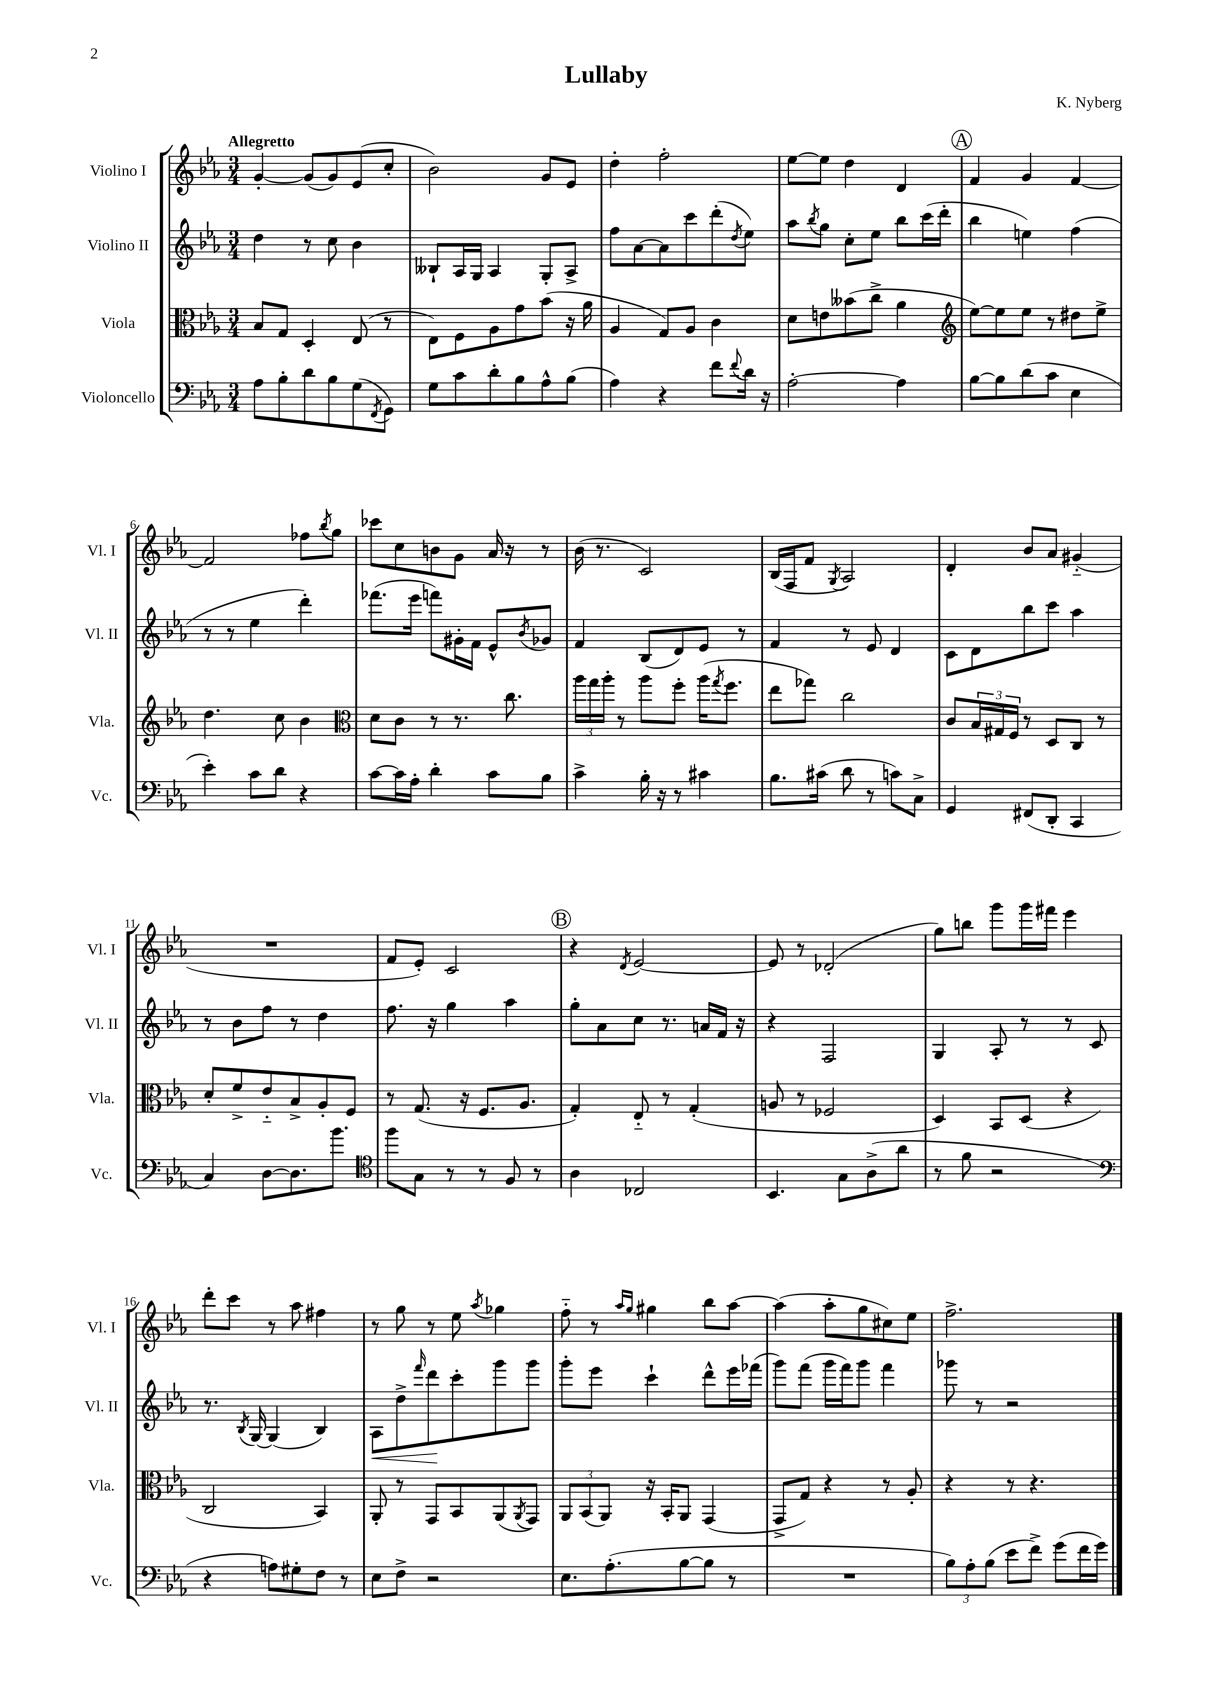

**kern	**kern	**kern	**dynam	**kern
*part4	*part3	*part2	*part2	*part1
*staff4	*staff3	*staff2	*staff2	*staff1
*I"Violoncello	*I"Viola	*I"Violino II	*	*I"Violino I
*I'Vc.	*I'Vla.	*I'Vl. II	*	*I'Vl. I
*clefF4	*clefC3	*clefG2	*	*clefG2
*k[b-e-a-]	*k[b-e-a-]	*k[b-e-a-]	*	*k[b-e-a-]
*M3/4	*M3/4	*M3/4	*	*M3/4
=1	=1	=1	=1	=1
!	!	!	!	!LO:TX:a:B:t=Allegretto
8A-\L	8B-/L	4dd\	.	[4g'/
8B-'\	8G/J	.	.	.
8d\	4D'/	8r	.	(8g/L]
8B-\	.	8cc\	.	8g/)
(8G\	(8E-/	4b-\	.	(8e-/
8qFF/	.	.	.	.
8GG\J)	8r	.	.	8cc'/J
=2	=2	=2	=2	=2
8G\L	8E-\L)	8B--X`/L	.	2b-\)
8c\	8F\	16A-/L	.	.
.	.	16G/JJ	.	.
8d'\	8A-\	4A-/	.	.
8B-\	8g\	.	.	.
8A-^^\	(8b-\J	8G'/L	.	8g/L
(8B-\J	16r	8A-^/J	.	8e-/J
.	16a-\	.	.	.
=3	=3	=3	=3	=3
4A-\)	4A-/	8ff\L	.	4dd'\
.	.	[8a-\	.	.
4r	8G/L)	8a-\]	.	2ff'\
.	8A-/J	8ccc\	.	.
8f\L	4c\	(8ddd'\	.	.
8qqf/	.	8qdd/	.	.
16d\Jk	.	8ee-\J)	.	.
16r	.	.	.	.
=4	=4	=4	=4	=4
[2A-'\	8d\L	8aa-\L	.	[8ee-\L
.	.	8qbb-/	.	.
.	8en\	8gg\J	.	8ee-\J]
.	(8b--X\	8cc'\L	.	4dd\
.	8cc^\J	8ee-\J	.	.
4A-\]	4a-\	8bb-\L	.	4d/
.	.	(16ccc\L	.	.
.	.	16ddd'\JJ	.	.
!!LO:REH:place=s1:t=A
=5	=5	=5	=5	=5
*	*clefG2	*	*	*
[8B-\L	[8ee-\L)	4bb-\	.	4f/
8B-\]	8ee-\]	.	.	.
(8d\	8ee-\J	4een\)	.	4g/
8c\J	8r	.	.	.
4E-\	8dd#X\L	(4ff\	.	[4f/
.	8ee-^\J	.	.	.
!!LO:LB:g=z
=6	=6	=6	=6	=6
4e-'\)	4.dd\	8r	.	2f/]
.	.	8r	.	.
8c\L	.	4ee-\	.	.
8d\J	8cc\	.	.	.
4r	4b-\	4ddd'\)	.	8ff-X\L
.	.	.	.	8qbb-/
.	.	.	.	8gg\J
=7	=7	=7	=7	=7
*	*clefC3	*	*	*
[8c\L	8d\L	(8.fff-X\L	.	8ccc-X\L
16c\L]	8c\J	.	.	8cc\
16A-'\JJ	.	16eee-\Jk	.	.
4d'\	8r	8fffn\L)	.	8bn\
.	8.r	16g#X'\L	.	8g\J
.	.	16f\JJ	.	.
8c\L	.	8e-^^/L	.	16a-/
.	8.cc\	.	.	16r
.	.	8qb-/	.	.
8B-\J	.	8g-X/J	.	8r
=8	=8	=8	=8	=8
4c^\	24aa-\LL	4f/	.	(16b-\
.	24gg\	.	.	.
.	.	.	.	8.r
.	24aa-'\JJ	.	.	.
.	8r	.	.	.
16B-'\	8aa-\L	(8B-/L	.	2c/)
16r	.	.	.	.
8r	8ff'\J	8d/)	.	.
4c#X\	(16aa-\KL	8e-/J	.	.
.	8qgg/	.	.	.
.	8.ff\J	.	.	.
.	.	8r	.	.
=9	=9	=9	=9	=9
8.B-\L	8ee-\L	4f/	.	(16B-/LL
.	.	.	.	16F/J
.	8gg-X\J)	.	.	8f/J
(16c#X\Jk	.	.	.	.
.	.	.	.	8qG/
8d\	2cc\	8r	.	2A-/)
8r	.	8e-/	.	.
8cn\L)	.	4d/	.	.
8C^\J	.	.	.	.
=10	=10	=10	=10	=10
4GG/	8c/L	8c\L	.	4d'/
.	24B-/L	8d\	.	.
.	24G#X/	.	.	.
.	24F/JJ	.	.	.
(8FF#X/L	8r	8bb-\	.	8b-/L
8DD'/J	8D/L	8ccc\J	.	8a-/J
4CC/	8C/J	4aa-\	.	(4g#X/
.	8r	.	.	.
!!LO:LB:g=z
=11	=11	=11	=11	=11
4C/)	8d'/L	8r	.	2.r
.	8f^/	8b-\L	.	.
[8D\L	8e-/	8ff\J	.	.
8.D\]	8B-^/	8r	.	.
.	8A-'/	4dd\	.	.
8.b-\J	.	.	.	.
.	8F/J	.	.	.
=12	=12	=12	=12	=12
*clefC4	*	*	*	*
8ff\L	8r	8.ff\	.	8f/L
8G\J	(8.G/	.	.	8e-'/J)
.	.	16r	.	.
8r	.	4gg\	.	2c/
.	16r	.	.	.
8r	8.F/L	.	.	.
8F/	.	4aa-\	.	.
.	8.A-/J	.	.	.
8r	.	.	.	.
!!LO:REH:place=s1:t=B
=13	=13	=13	=13	=13
4A-\	4G'/)	8gg'\L	.	4r
.	.	8a-\	.	.
.	.	.	.	8qd/
2C-X/	8E-/	8cc\J	.	[2e-/
.	8r	8.r	.	.
.	(4G'/	.	.	.
.	.	16an/LL	.	.
.	.	16f/JJ	.	.
.	.	16r	.	.
=14	=14	=14	=14	=14
4.BB-/	8An/	4r	.	8e-/]
.	8r	.	.	8r
.	2F-X/	2F/	.	(2d-X'/
8G\L	.	.	.	.
(8A-^\	.	.	.	.
8a-\J	.	.	.	.
=15	=15	=15	=15	=15
8r	4D/)	4G/	.	8gg\L)
8f\	.	.	.	8bbn\J
2r	8BB-/L	8A-'/	.	8ggg\L
.	(8D/J	8r	.	16ggg\L
.	.	.	.	16fff#X\JJ
.	4r	8r	.	4eee-\
.	.	8c/	.	.
!!LO:LB:g=z
=16	=16	=16	=16	=16
*clefF4	*	*	*	*
4r	2C/	8.r	.	8ddd'\L
.	.	.	.	8ccc\J
.	.	8qB-/	.	.
.	.	[16G/	.	.
8An\L)	.	(4G/]	.	8r
8G#X'\	.	.	.	8aa-\
8F\J	4BB-/)	4B-/)	.	4ff#X\
8r	.	.	.	.
=17	=17	=17	=17	=17
!	!	!	!LO:HP:b	!
8E-\L	8AA-'/	8A-\L	<	8r
8F^\J	8r	8dd^\	.	8gg\
.	.	16qqfff/	.	.
2r	8GG/L	8ddd\	.	8r
.	8BB-/	8ccc'\	[	8ee-\
.	.	.	.	8qaa-/
.	(8AA-/	8ggg\	.	4gg-X\
.	8qAA-/	.	.	.
.	8GG/J)	8ggg\J	.	.
=18	=18	=18	=18	=18
8.E-\L	12AA-/L	8ggg'\L	.	8ff\
.	(12BB-/	.	.	.
.	.	8eee-\J	.	8r
.	12AA-/J)	.	.	.
(8.A-'\	.	.	.	.
.	.	.	.	16qqaa-/LL
.	.	.	.	16qqgg/JJ
.	16r	4ccc`\	.	4gg#X\
.	16BB-'/KL	.	.	.
[8B-\	8AA-/J	.	.	.
8B-\J]	(4GG/	8ddd^^\L	.	8bb-\L
8r	.	16eee-\L	.	[8aa-\J
.	.	(16fff-X\JJ	.	.
=19	=19	=19	=19	=19
2.r	8GG^/L	8ggg\L)	.	(4aa-\]
.	8G/J)	(8fff\J	.	.
.	4r	16ggg\LL	.	8aa-'\L
.	.	16fff\J)	.	.
.	.	8ggg\J	.	8gg\
.	8r	4fff\	.	8cc#X\)
.	8A-'/	.	.	8ee-\J
=20	=20	=20	=20	=20
12B-\L)	4r	8ggg-X\	.	2.ff^\
12A-'\	.	.	.	.
.	.	8r	.	.
(12B-\J	.	.	.	.
8e-\L	8r	2r	.	.
8f^\J)	4.r	.	.	.
(8g\L	.	.	.	.
16f\L	.	.	.	.
16g\JJ)	.	.	.	.
==	==	==	==	==
*-	*-	*-	*-	*-
